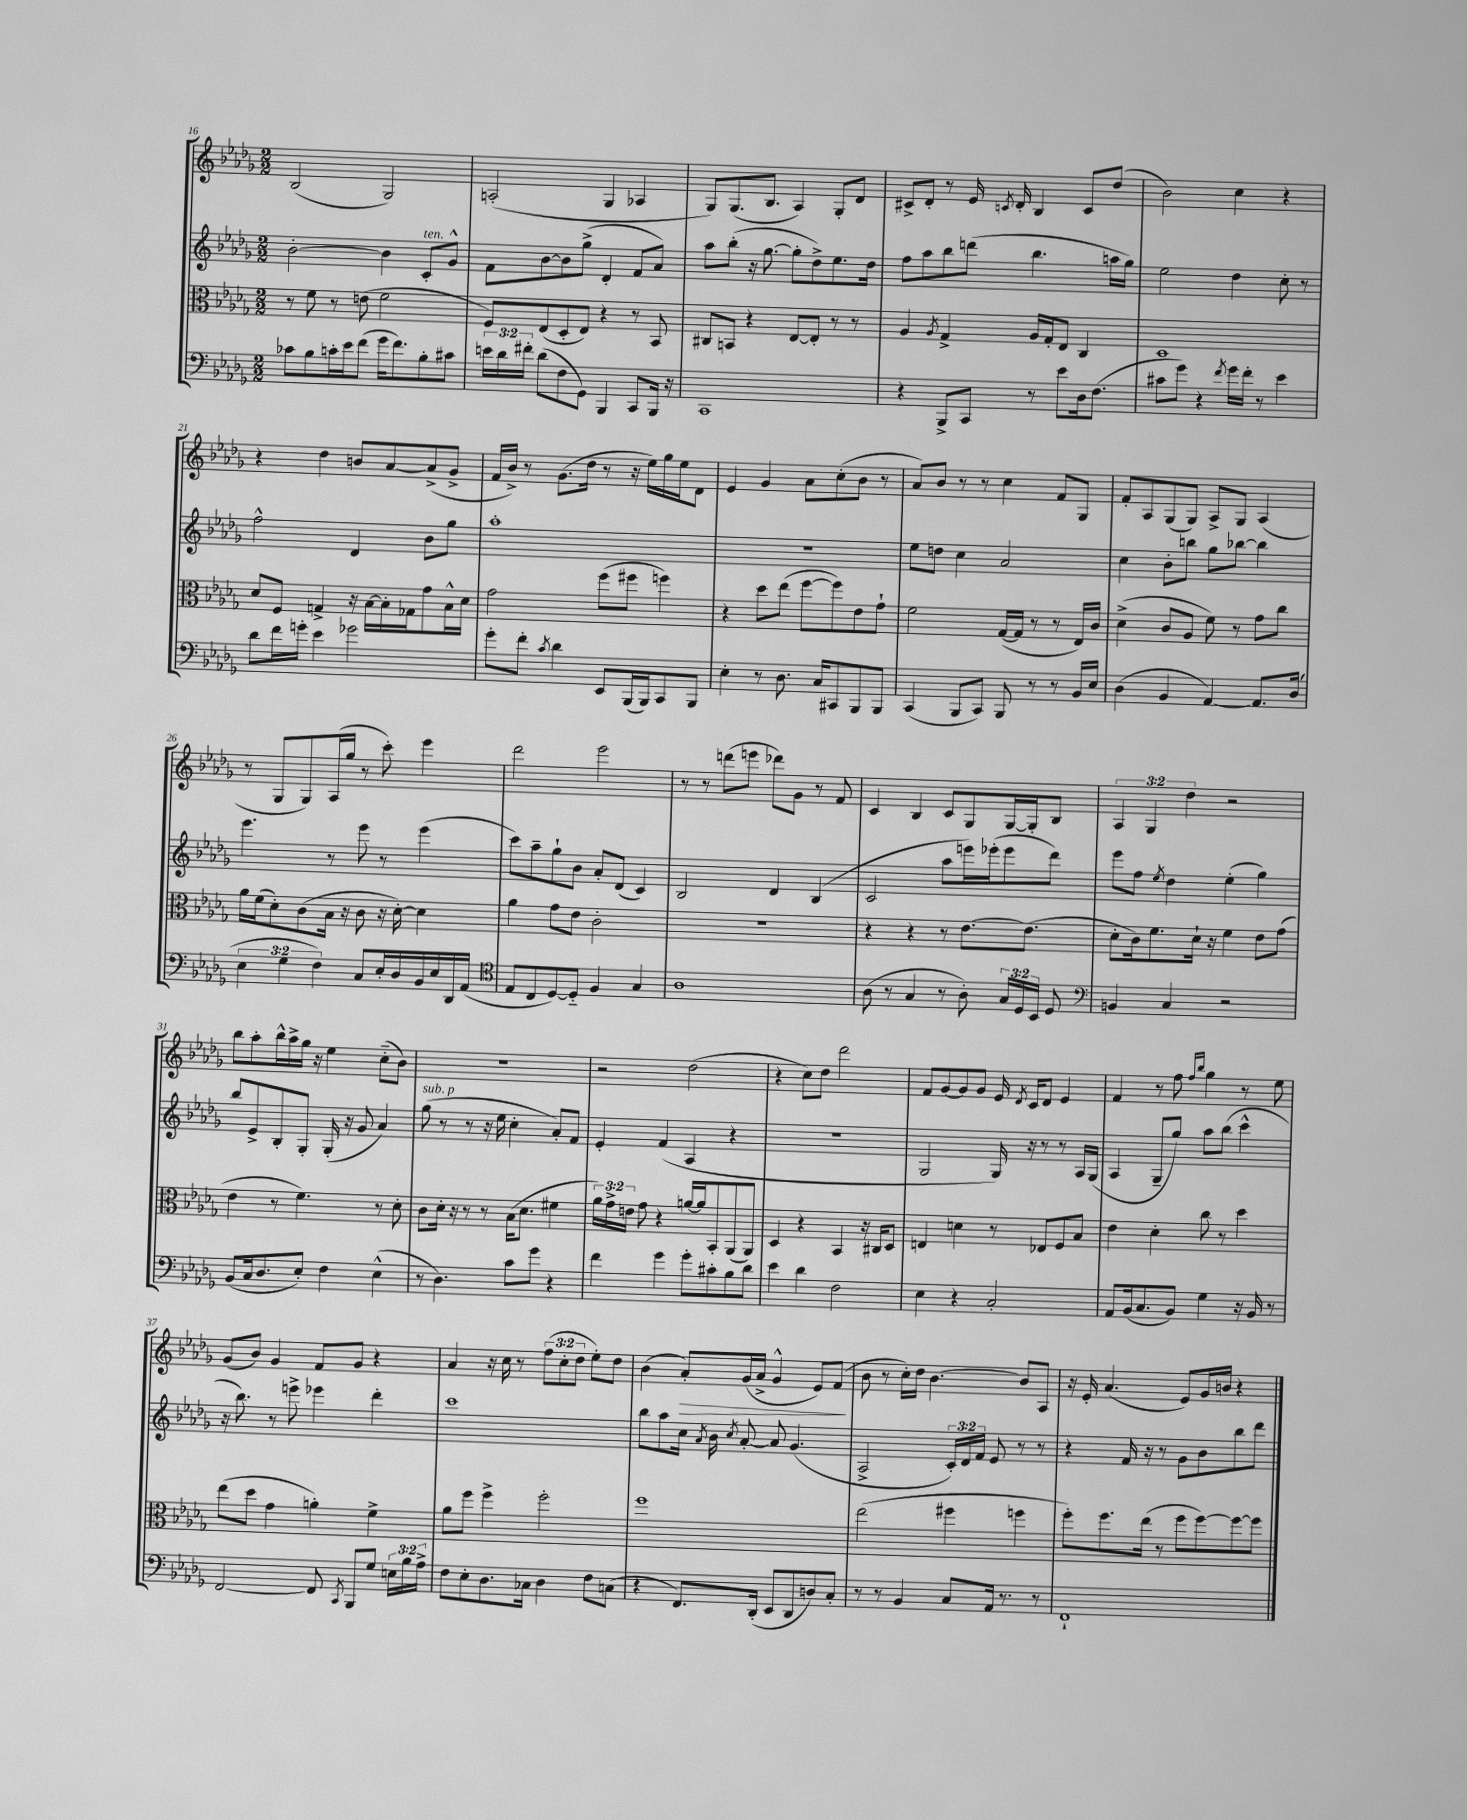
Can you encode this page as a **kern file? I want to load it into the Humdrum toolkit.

**kern	**kern	**kern	**kern
*staff4	*staff3	*staff2	*staff1
*clefF4	*clefC3	*clefG2	*clefG2
*k[b-e-a-d-g-]	*k[b-e-a-d-g-]	*k[b-e-a-d-g-]	*k[b-e-a-d-g-]
*M2/2	*M2/2	*M2/2	*M2/2
8c-	8r	[2b-'	(2B-
8B-	8f	.	.
16c'	8r	.	.
16e-	.	.	.
(8f	(8e	.	.
16g-	2f	4b-]	2G-)
8.f)	.	.	.
8B-'	.	8c'	.
8c#	.	8g-^^	.
=	=	=	=
24e	8F)	8f	(2A'
24d-	.	.	.
24f#'	.	.	.
(8d-	(8E-	[8b-	.
8F	8D-'	8b-]	.
8GG-)	8E-)	(8gg-^	.
4BBB-	4r	4d-'	4G-
8CC	8r	8f	4A-
16BBB-	8BB-	8a-)	.
16r	.	.	.
=	=	=	=
1CC	8C#	8aa-	8G-)
.	8BB	(8bb-'	(8.G-
.	4r	16r	.
.	.	[8.gg-	8.B-
.	[8E-	8gg-']	4A-)
.	8E-']	8dd-^)	.
.	8r	8.ee-	8G-'
.	8r	.	8d-
.	.	16dd-	.
=	=	=	=
4r	4A-	8ff	8c#^
.	.	8aa-	8d-'
.	8qA-	.	.
8BBB-^	4G-^	8bb-	8r
8CC	.	(8ddd	16e-
.	.	.	8qc
.	.	.	16d-'
8r	16A-	4.bb-	4B-
.	16G-'	.	.
8e-	8E-	.	.
16D-	4C	.	8c
(8.F	.	.	.
.	.	16aa	(8dd-
.	.	16gg-)	.
=	=	=	=
8c#	1D-	2ee-	2b-)
8g-)	.	.	.
4r	.	.	.
8qf	.	.	.
16g-	.	4dd-	4cc
16f'	.	.	.
8r	.	.	.
4e-	.	8cc'	4r
.	.	8r	.
=	=	=	=
8d-	8d-	2ff^^	4r
16f	8F	.	.
16g'	.	.	.
4e-	4G^	.	4dd-
2g-	16r	4d-	8b
.	[16B-	.	.
.	16B-']	.	[8a-
.	16G-	.	.
.	8g-	8b-	(8a-^]
.	16B-^^	8gg-	8g-^
.	16d-	.	.
=	=	=	=
8g-'	2g-	1aa-'	16f
.	.	.	16b-^)
8f'	.	.	8r
8qc	.	.	.
4d-	.	.	(8.g-
.	.	.	16dd-
8EE-	(8ff	.	8r
(16BBB-	8ff#	.	16r
16BBB-)	.	.	16ee-)
8CC	4ff)	.	16gg-
.	.	.	16ee-
8BBB-	.	.	8d-
=	=	=	=
4E-'	4r	1r	4e-
8r	8dd-	.	4g-
8.D-	(8ee-	.	.
.	[8ff	.	8a-
16C	.	.	.
8CC#	8ff])	.	(8cc'
8BBB-	8e-	.	8b-
8BBB-	8g-`	.	8r
=	=	=	=
(4CC	2f	8ee-	8a-)
.	.	8dd	8b-
8BBB-	.	4cc	8r
8CC)	.	.	8r
8BBB-	([16G-	2a-	4cc
.	16G-]	.	.
8r	8r	.	.
8r	8r	.	8f
16BB-	16E-)	.	8G-
16E-	16c	.	.
=	=	=	=
(4D-	(4d-^	4cc	8f'
.	.	.	8A-
4BB-	8c	8b-'	(8G-
.	8A-	8bb	8G-)
[4AA-)	8f)	8gg-	8A-^
.	8r	[8bb-	8G-
8.AA-]	8g-	4bb-]	(4A-
.	8cc	.	.
(16D-	.	.	.
=	=	=	=
6E-	16a-	4.eee-	8r
.	(16f	.	.
.	8d-')	.	8G-
6G-	.	.	.
.	(8c	.	8G-)
6F)	.	.	.
.	16B-	8r	(16A-
.	16r	.	16gg-
8C	8c	8eee-	8r
16E-'	16r	8r	8ccc')
16D-	[16d-')	.	.
16BB-	4d-]	(4eee-	4eee-
16E-	.	.	.
16DD-	.	.	.
(16AA-	.	.	.
=	=	=	=
*clefC4	*	*	*
8E-	4a-	8ccc)	2ddd-
8C	.	8aa-~	.
[8D-)	8g-	8gg-`	.
8D-'~]	8e-	8b-	.
4F	2c'	8a-'	2eee-
.	.	(8d-	.
4G-	.	4c)	.
=	=	=	=
1A-	1r	2B-	8r
.	.	.	8r
.	.	.	(8ddd
.	.	.	8eee
.	.	4d-	8ddd-)
.	.	.	8g-
.	.	(4B-	8r
.	.	.	8f
=	=	=	=
(8A-	4r	2c	4c
8r	.	.	.
4G-	4r	.	4B-
8r	8r	8aa-	8c
8A-')	[8.e-	16eee)	8G-
.	.	(16eee-'	.
24G-	.	8eee-	[16G-
24D-	.	.	.
.	(8.e-]	.	16G-']
24BB-	.	.	.
8D-	.	8ddd-)	8B-
=	=	=	=
*clefF4	*	*	*
4BB	8d-'	8eee-	6A-
.	16c)	8ff	.
.	.	.	6G-
.	8.f	.	.
.	.	8qee-	.
4C	.	4dd-	.
.	.	.	6dd-
.	16d-`	.	.
.	16r	.	.
2r	4f	(4ee-'	2r
.	8e-	4gg-)	.
.	(8g-	.	.
=	=	=	=
(8BB-	4e-	8bb-	8bb-
16C	.	8e-^	8aa-'
8.D-	.	.	.
.	8r	8B-'	16bb-^^
.	.	.	16aa-^
8E-')	4.f)	8G-'	16gg-
.	.	.	16r
4F	.	(16G-'	4ee-
.	.	16r	.
.	.	8g-	.
(4E-^^	8r	4a-)	(8cc'~
.	8d-'	.	8b-)
=	=	=	=
8r	8c	(8gg-	1r
4.D-)	16d-'	8r	.
.	16r	.	.
.	8r	8r	.
.	8r	16r	.
.	.	16ee-	.
8c	(16B-	4cc'	.
.	8.d-	.	.
8g-	.	.	.
4r	4f#	8a-')	.
.	.	8f	.
=	=	=	=
4f	24a-)	4e-'	2r
.	24g-^	.	.
.	24e	.	.
.	8g-	.	.
4g-	4r	(4f	.
8g-'	[16a	4A-	(2dd-
.	16a]	.	.
8c#'	8BB-'	.	.
8B-	(8AA-	4r	.
8d-	8AA-)	.	.
=	=	=	=
4e-	4D-	1r	4r
4d-	4r	.	8cc)
.	.	.	8dd-
2F	4BB-	.	2ddd-
.	16r	.	.
.	16C#	.	.
.	8D-	.	.
=	=	=	=
4E-	4E	2G-	8f
.	.	.	[8g-
4r	4d	.	8g-]
.	.	.	8g-
2C'	8r	16G-)	16e-
.	.	.	8qd-
.	.	16r	16c
.	8E-	8r	8d-
.	8F	8r	4e-
.	8B-	16A-	.
.	.	(16G-	.
=	=	=	=
8AA-	4e-	4A-	4f
(16BB-	.	.	.
8.C	.	.	.
.	4d-'	8G-~	8r
8BB-)	.	8gg-)	8ff
.	.	.	16qqff
.	.	.	16qqbb-
4G-	8cc	8aa-	4gg-
.	8r	(8bb-	.
16r	4dd-	4ccc^^	8r
16BB-	.	.	.
8r	.	.	8ee-
=	=	=	=
[2FF	(8ee-	16r	(8g-
.	.	8.bb-)	.
.	8dd-	.	8b-)
.	4g-	8r	4g-
.	.	8eee^	.
8FF]	4a')	4eee-	8f
8qCC	.	.	.
8BBB-	.	.	8g-
8G-	4f^	4ddd-'	4r
24E	.	.	.
24B-	.	.	.
24A-^	.	.	.
=	=	=	=
8F	8a-	1ccc	4a-
8E-'	8ff	.	.
8.D-	4ff^	.	16r
.	.	.	16cc
.	.	.	8r
16C-	.	.	.
4D-	2ff'	.	(12ff
.	.	.	12cc'
.	.	.	12dd-
8F	.	.	8ee-')
(8C	.	.	8dd-
=	=	=	=
4r	1ff	8bb-	(4b-
.	.	8aa-	.
8.FF)	.	16cc	8a-')
.	.	8qa-	.
.	.	16b-	.
.	.	8qcc	.
.	.	[8a-'	(16g-
(16DD-'	.	.	16a-^
8EE-	.	8a-]	4g-^^
8DD-	.	(4.g-	.
8D)	.	.	8e-)
8C'	.	.	(8f
=	=	=	=
8r	(2ee-	2A-^	8b-
8r	.	.	8r
4BB-	.	.	16cc')
.	.	.	16dd-
.	.	.	[4.b-
8C	4ff#	24c')	.
.	.	24d-	.
.	.	24f	.
16AA-	.	8e-	.
8.r	.	.	.
.	4ff	8r	8b-]
8r	.	8r	8A-
=	=	=	=
1FF`	8ff')	4r	16r
.	.	.	16e-'
.	8.ff	.	(4.a-
.	.	16f	.
.	(16ee-	16r	.
.	8r	8r	.
.	8ff	8g-	8e-)
.	[8ff)	8b-	16g-
.	.	.	16b
.	8ff_	8bb-	4r
.	8ff]	8ddd-	.
==	==	==	==
*-	*-	*-	*-
